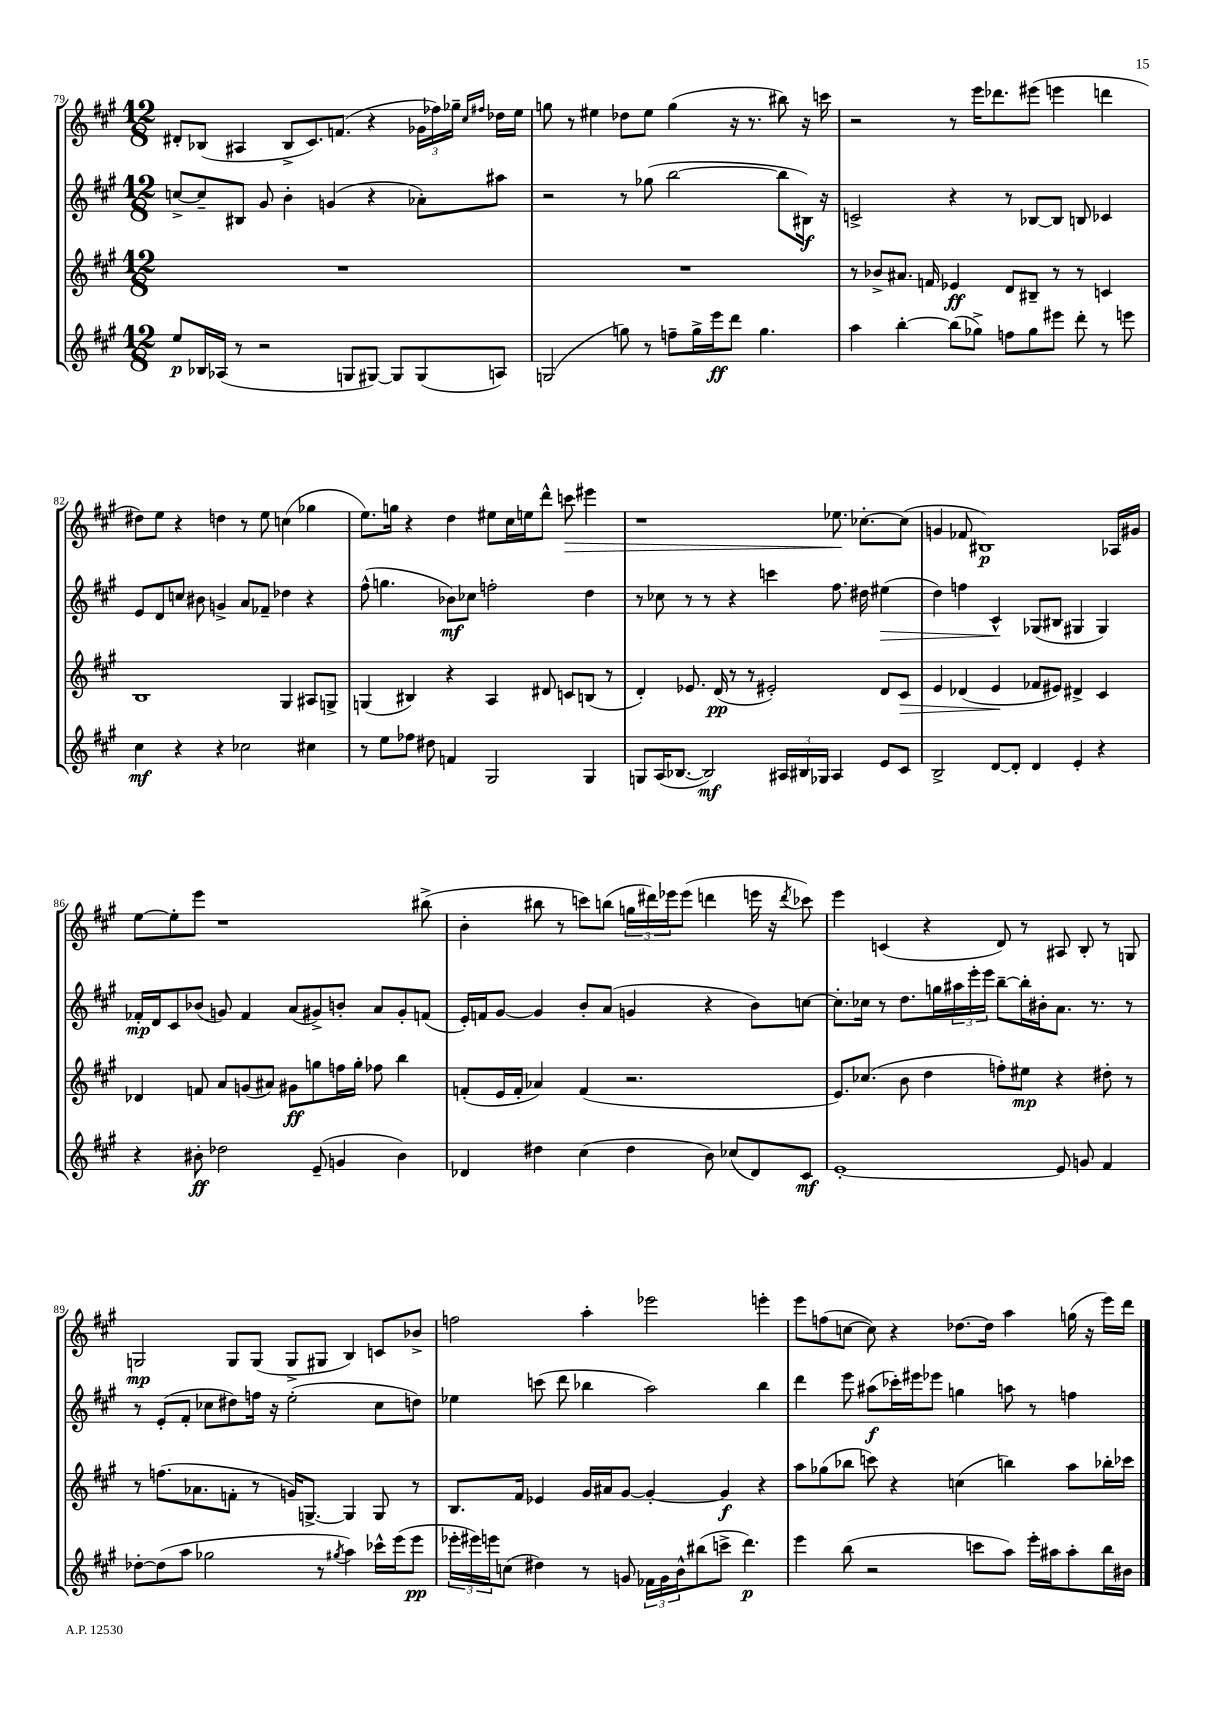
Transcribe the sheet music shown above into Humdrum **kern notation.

**kern	**kern	**kern	**kern
*staff4	*staff3	*staff2	*staff1
*clefG2	*clefG2	*clefG2	*clefG2
*k[f#c#g#]	*k[f#c#g#]	*k[f#c#g#]	*k[f#c#g#]
*M12/8	*M12/8	*M12/8	*M12/8
8ee/L	1.r	[8cc^/L	8d#'/L
16B-/L	.	8cc~/]	(8B-/J
(16A-/JJ	.	.	.
8r	.	8B#/J	4A#/
2r	.	8g#/	.
.	.	4b'\	8B-^/L
.	.	.	8.c#/)
.	.	(4g/	.
.	.	.	(8.f/J
8G/L	.	.	.
[8G#/J)	.	4r	4r
8G#/]L	.	.	.
(8G#/	.	8a-'\L)	24g-\LL
.	.	.	24ff-\)
.	.	.	24gg-~\JJ
.	.	.	16qqcc#/LL
.	.	.	16qqff#/JJ
8A/J)	.	8aa#\J	16dd-\LL
.	.	.	16ee\JJ
=	=	=	=
(2G/	1.r	2r	8gg\
.	.	.	8r
.	.	.	4ee#\
8gg\)	.	8r	8dd-\L
8r	.	(8gg-\	8ee#\J
8ff~\L	.	[2bb\	(4gg\
16gg^\L	.	.	.
16eee\J	.	.	.
8ddd\J	.	.	16r
.	.	.	8.r
4.gg\	.	.	.
.	.	8bb\]L	8bb#\)
.	.	16B#\Jk)	16r
.	.	16r	16ccc\
=	=	=	=
4aa\	8r	2c^/	2r
.	8b-^/L	.	.
[4bb'\	8.a#/J	.	.
.	16f/	.	.
(8bb\]L	4e-/	4r	8r
8gg-^\J)	.	.	16eee\LK
.	.	.	8.ddd-\
8ff\L	8d/L	8r	.
8gg-\	8B#~/J	[8B-/L	(8eee#\J
8eee#\J	8r	8B-/]J	4eee\
8ddd'\	8r	8B/	.
8r	4c/	4c-/	4ddd\
8eee\	.	.	.
=	=	=	=
4cc#\	1B	8e/L	8dd#\L)
.	.	8d/	8ee\J
4r	.	8cc/J	4r
.	.	8b#\	.
4r	.	4g^/	4dd\
2cc-\	.	8a/L	8r
.	.	8f-~/J	8ee\
.	4G#/	4dd-\	(4cc\
4cc#\	8A#/L	4r	4gg-\
.	8G^/J	.	.
=	=	=	=
8r	(4G/	(8ff#^^\	8.ee\L)
8ee\L	.	4.gg\	.
.	.	.	16gg\Jk
8ff-\J	4B#/)	.	4r
8dd#\	.	.	.
4f/	4r	8b-\L)	4dd\
.	.	8cc-\J	.
2G#/	4A/	2ff'\	8ee#\L
.	.	.	16cc#\L
.	.	.	16ee\J
.	8d#/	.	8ddd^^\J
.	8c/L	.	8ccc\
4G#/	(8B/J	4dd\	4eee#\
.	8r	.	.
=	=	=	=
8G/L	4d'/)	8r	1r
(16A/K	.	8cc-\	.
[8.B-/J	.	.	.
.	8.e-/	8r	.
2B-/])	.	8r	.
.	(16d/	.	.
.	8r	4r	.
.	8r	.	.
.	2e#'/)	4ccc\	.
24A#/LL	.	.	.
24B#/	.	.	.
24G-/JJ	.	.	.
4A#/	.	8.ff#\	8.ee-\
.	.	16dd#\	[8.cc-'\L
8e/L	8d/L	(4ee#\	.
8c#/J	8c#/J	.	(8cc-\]J
=	=	=	=
2B^/	4e/	4dd\)	4g/
.	(4d-/	4ff\	8f-/
.	.	.	1B#)
[8d/L	4e/	4c#^^/	.
8d'/]J	.	.	.
4d/	8f-/L	(8G-/L	.
.	8e#/J)	8B#/J	.
4e'/	4d#^/	4G#/	.
4r	4c#/	4G#/)	.
.	.	.	16A-/LL
.	.	.	16g#/JJ
=	=	=	=
4r	4d-/	16f-'/LL	[8ee\L
.	.	16d/J	.
.	.	8c#/	8ee'\]
8b#'\	8f/	(8b-/J	8eee\J
2dd-\	8a/L	8g/)	1r
.	(8g/	4f-/	.
.	8a#/J)	.	.
.	8g#\L	(8a/L	.
(8e~/	8gg\	8g#^/)	.
4g/	16ff\L	8b'/J	.
.	16gg'\JJ	.	.
.	8ff-\	8a/L	.
4b#\)	4bb\	8g#'/	.
.	.	(8f/J	(8bb#^\
=	=	=	=
4d-/	(8f'/L	16e'/LL)	4b'\
.	.	16f/J	.
.	16e/L	[8g#/J	.
.	16f'/JJ	.	.
4dd#\	4a-/)	4g#/]	8bb#\
.	.	.	8r
(4cc#\	(4f/	8b'/L	8ccc\L)
.	.	(8a/J	(8bb\J
4dd#\	2.r	4g/	24gg\LL
.	.	.	24ddd#\)
.	.	.	24eee-\J
.	.	.	(8eee-\J
8b\)	.	4r	4ddd\
(8cc-/L	.	.	.
8d-/)	.	8b\L)	16eee\
.	.	.	16r
.	.	.	8qddd/
8c#/J	.	[8cc\J	8ccc-\)
=	=	=	=
[1e'	8.e/L)	8.cc'\]L	4eee\
.	(8.cc-/J	16cc-\Jk	.
.	.	8r	(4c/
.	8b\	8.dd\L	.
.	4dd\	.	4r
.	.	16gg\L	.
.	.	24aa#\	.
.	.	24eee'\	.
.	.	24eee\JJ	.
.	8ff'\L)	[8bb~\L	8d/)
.	8ee#\J	16bb'\]L	8r
.	.	16b#'\J	.
8e/]	4r	8.a\J	8A#/
8g/	.	.	8B'/
.	.	8.r	.
4f#/	8dd#'\	.	8r
.	8r	8r	8G/
=	=	=	=
[8dd-'\L	8r	8r	2G/
(8dd-\]	(8.ff\L	(8e'/L	.
8aa\J	.	8f#'/J	.
.	8.a-\	.	.
2gg-\	.	8cc-\L	.
.	8f'\J	8dd#\)	8G/L
.	8r	16ff\Jk	(8G/J
.	.	16r	.
.	16g/LK)	(2ee'\	8G^/L
.	[8.G^/J	.	.
8r	.	.	8G#/J
8qgg#/	.	.	.
4aa\)	4G/]	.	4B/)
16ccc-^^\LL	8G/	8cc-\L	8c/L
(16eee\J	.	.	.
8eee\J	8r	8dd\J)	8b-^/J
=	=	=	=
24eee-'\LL	8.B/L	4ee-\	2ff\
24eee#\)	.	.	.
24eee\J	.	.	.
(8cc\J	.	.	.
.	16f#/Jk	.	.
4dd#\)	4e-/	(8ccc\	.
.	.	8ddd\	.
8r	16g#/LL	4bb-\	4aa'\
.	16a#/J	.	.
8g/	[8g#/J	.	.
24f-\LL	4g#'/_	2aa\)	2eee-\
24g\	.	.	.
24b^^\J	.	.	.
(8bb#\	.	.	.
8ccc^\J	4g#/]	.	.
4.ddd\)	.	.	.
.	4r	4bb-\	4eee'\
=	=	=	=
4eee\	8aa\L	4ddd\	8eee\L
.	(8gg-\	.	(8ff\
(8bb\	8bb-\J	8eee\	[8cc\J
2r	8ccc\)	(8aa#\L	8cc\])
.	4r	16ccc-'\L)	4r
.	.	16eee#\J	.
.	.	8eee-\J	.
.	(4cc\	4gg\	[8.dd-\L
8ccc\L	.	.	.
.	.	.	16dd-\]Jk
8aa\J)	4bb\)	8aa\	4aa\
16eee'\LL	.	8r	.
16aa#\J	.	.	.
8aa#'\	8aa\L	4ff\	(16gg\
.	.	.	16r
16bb\L	16bb-'\L	.	16eee\LL)
16b#\JJ	16ccc-\JJ	.	16ddd\JJ
==	==	==	==
*-	*-	*-	*-
